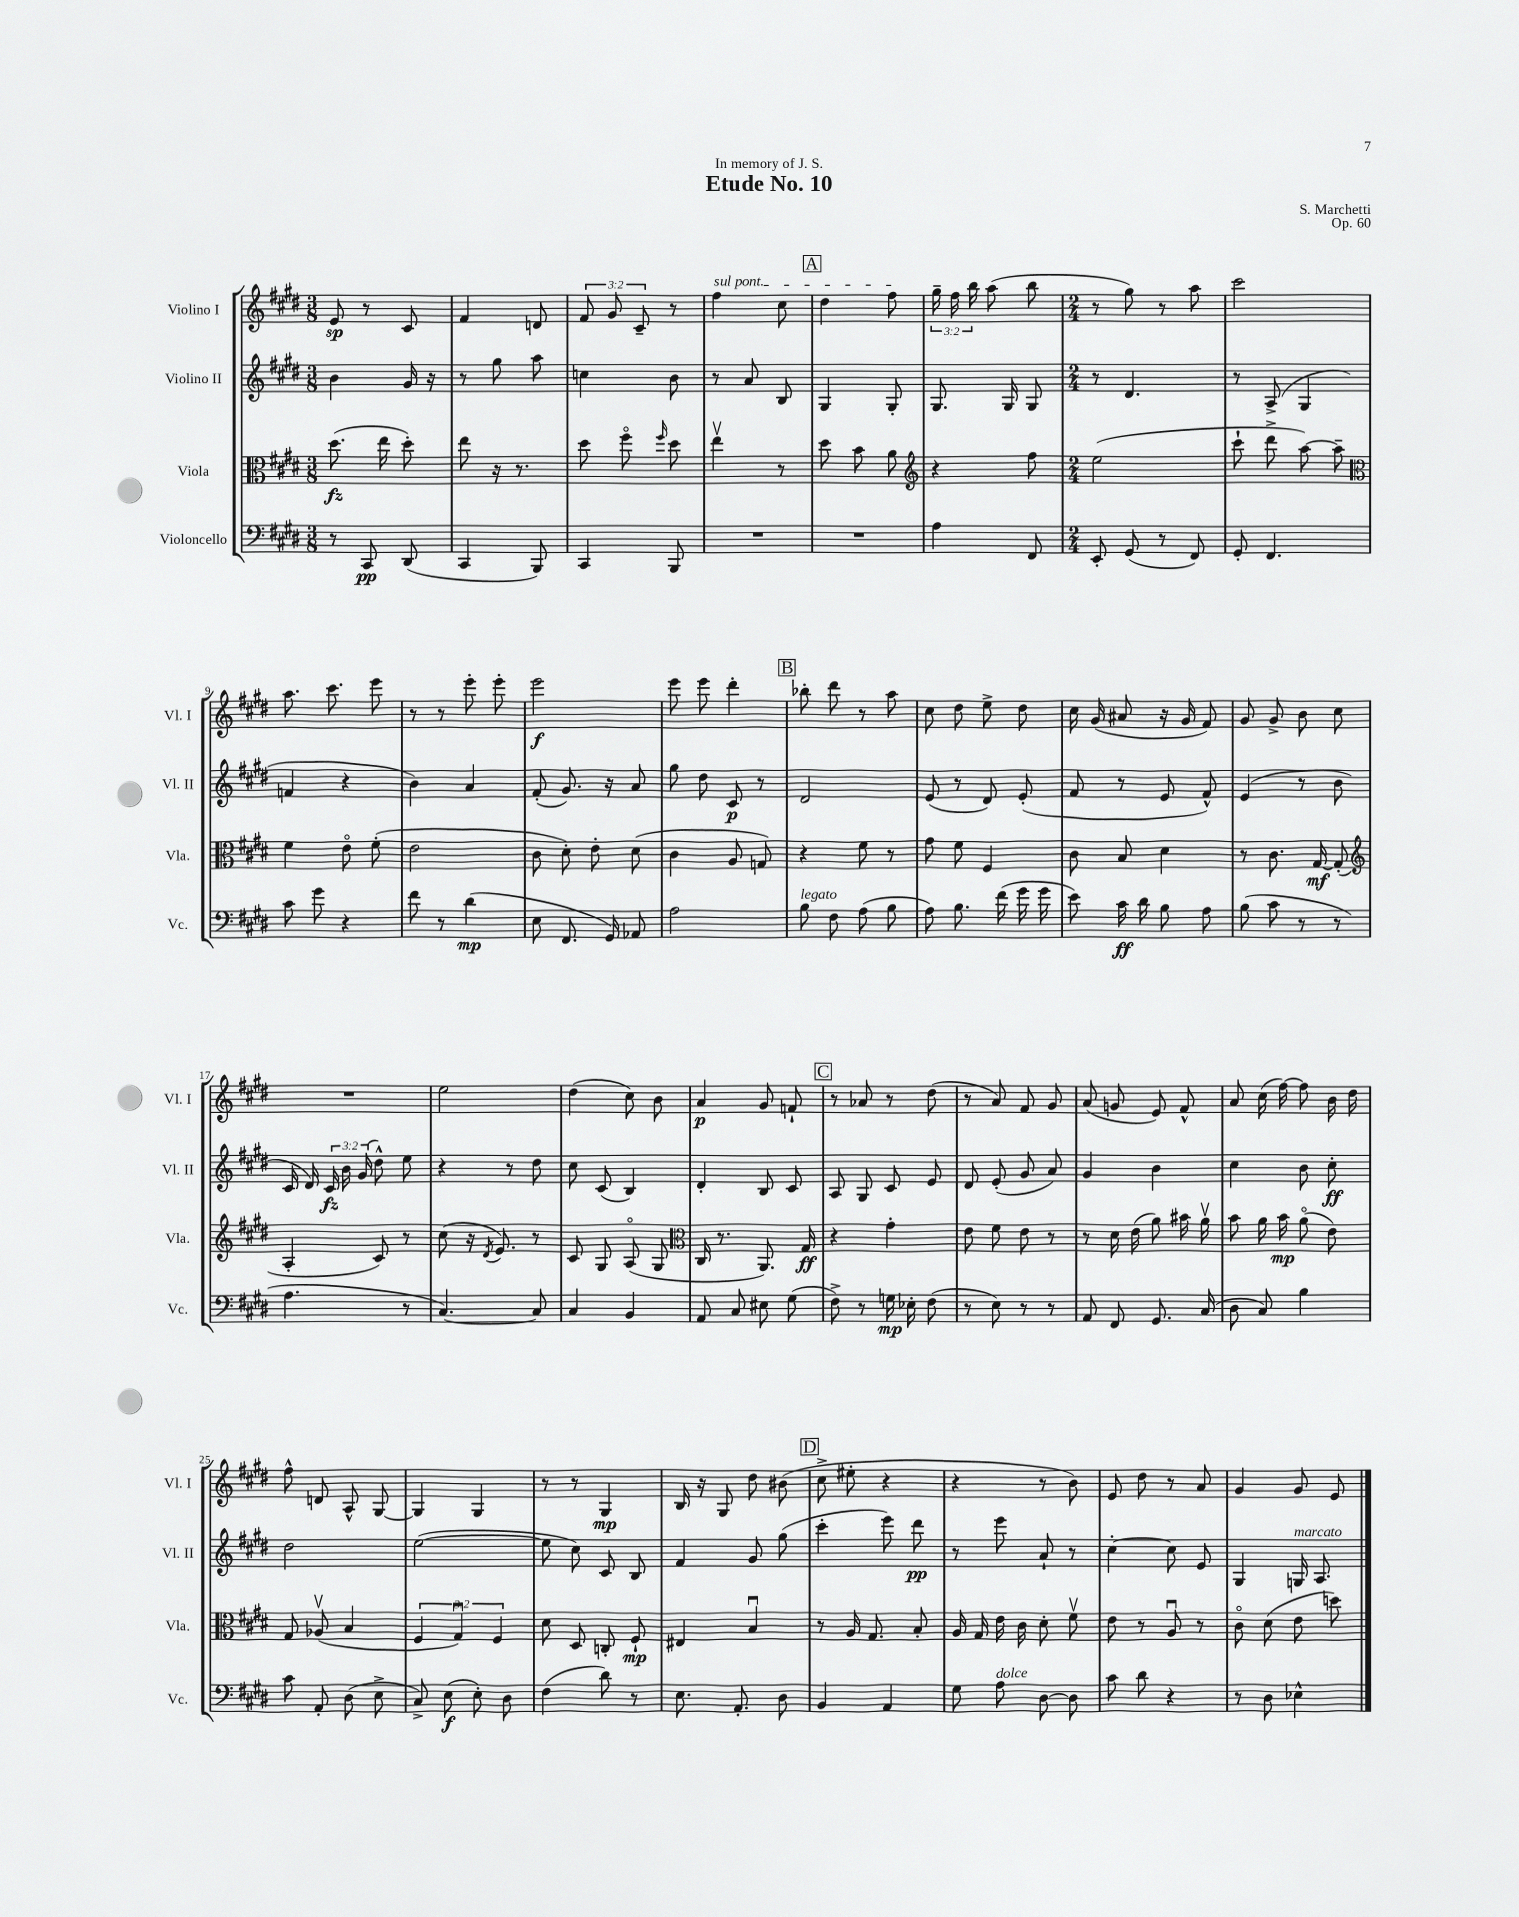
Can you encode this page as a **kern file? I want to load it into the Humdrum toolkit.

**kern	**dynam	**kern	**dynam	**kern	**dynam	**kern	**dynam
*part4	*part4	*part3	*part3	*part2	*part2	*part1	*part1
*staff4	*staff4	*staff3	*staff3	*staff2	*staff2	*staff1	*staff1
*I"Violoncello	*	*I"Viola	*	*I"Violino II	*	*I"Violino I	*
*I'Vc.	*	*I'Vla.	*	*I'Vl. II	*	*I'Vl. I	*
*clefF4	*	*clefC3	*	*clefG2	*	*clefG2	*
*k[f#c#g#d#]	*	*k[f#c#g#d#]	*	*k[f#c#g#d#]	*	*k[f#c#g#d#]	*
*M3/8	*	*M3/8	*	*M3/8	*	*M3/8	*
=1	=1	=1	=1	=1	=1	=1	=1
8r	.	(8.dd#\	fz	4b\	.	8e/	sp
8CC#/	pp	.	.	.	.	8r	.
.	.	16ee\	.	.	.	.	.
(8DD#/	.	8dd#'\)	.	16g#/	.	8c#/	.
.	.	.	.	16r	.	.	.
=2	=2	=2	=2	=2	=2	=2	=2
4CC#/	.	8ee\	.	8r	.	4f#/	.
.	.	16r	.	8gg#\	.	.	.
.	.	8.r	.	.	.	.	.
8BBB/)	.	.	.	8aa\	.	8dn/	.
=3	=3	=3	=3	=3	=3	=3	=3
4CC#/	.	8dd#\	.	4ccn\	.	12f#/	.
.	.	.	.	.	.	12g#/	.
.	.	8ff#\	.	.	.	.	.
.	.	.	.	.	.	12c#~/	.
.	.	16qqff#/	.	.	.	.	.
8BBB/	.	8dd#\	.	8b\	.	8r	.
=4	=4	=4	=4	=4	=4	=4	=4
!	!	!	!	!	!	!LO:TX:a:i:t=sul pont.	!
4.r	.	4eev\	.	8r	.	4ff#\	.
.	.	.	.	8a/	.	.	.
.	.	8r	.	8B/	.	8cc#\	.
!!LO:REH:place=s1:t=A
=5	=5	=5	=5	=5	=5	=5	=5
4.r	.	8dd#\	.	4G#/	.	4dd#\	.
.	.	8b\	.	.	.	.	.
.	.	8a\	.	8G#'/	.	8ff#\	.
=6	=6	=6	=6	=6	=6	=6	=6
*	*	*clefG2	*	*	*	*	*
4A\	.	4r	.	8.G#/	.	24gg#~\	.
.	.	.	.	.	.	24ff#\	.
.	.	.	.	.	.	24bb\	.
.	.	.	.	.	.	(8aa\	.
.	.	.	.	16G#/	.	.	.
8FF#/	.	8ff#\	.	8G#/	.	8bb\	.
=7	=7	=7	=7	=7	=7	=7	=7
*M2/4	*	*M2/4	*	*M2/4	*	*M2/4	*
8EE'/	.	(2ee\	.	8r	.	8r	.
(8GG#/	.	.	.	4.d#/	.	8gg#\)	.
8r	.	.	.	.	.	8r	.
8FF#/)	.	.	.	.	.	8aa\	.
=8	=8	=8	=8	=8	=8	=8	=8
8GG#'/	.	8ccc#`\	.	8r	.	2ccc#\	.
4.FF#/	.	8ddd#^\	.	(8A^/	.	.	.
.	.	[8aa\)	.	4G#/	.	.	.
.	.	8aa~\]	.	.	.	.	.
!!LO:LB:g=z
=9	=9	=9	=9	=9	=9	=9	=9
*	*	*clefC3	*	*	*	*	*
8c#\	.	4f#\	.	4fn/	.	8.aa\	.
8g#\	.	.	.	.	.	.	.
.	.	.	.	.	.	8.ccc#\	.
4r	.	8e\	.	4r	.	.	.
.	.	(8f#'\	.	.	.	8eee\	.
=10	=10	=10	=10	=10	=10	=10	=10
8f#\	.	2e\	.	4b\)	.	8r	.
8r	.	.	.	.	.	8r	.
(4d#\	mp	.	.	4a/	.	8eee'\	.
.	.	.	.	.	.	8eee'\	.
=11	=11	=11	=11	=11	=11	=11	=11
8E\	.	8c#\	.	(8f#'/	.	2eee\	f
8.FF#/	.	8d#'\)	.	8.g#/)	.	.	.
.	.	8e'\	.	.	.	.	.
16GG#/)	.	.	.	16r	.	.	.
8AA-X/	.	(8d#\	.	8a/	.	.	.
=12	=12	=12	=12	=12	=12	=12	=12
2A\	.	4c#\	.	8gg#\	.	8eee\	.
.	.	.	.	8dd#\	.	8eee\	.
.	.	8A/	.	8c#/	p	4ddd#'\	.
.	.	8Gn/)	.	8r	.	.	.
!!LO:REH:place=s1:t=B
=13	=13	=13	=13	=13	=13	=13	=13
!LO:TX:a:i:t=legato	!	!	!	!	!	!	!
8B\	.	4r	.	2d#/	.	8bb-X'\	.
8F#\	.	.	.	.	.	8ddd#\	.
(8A\	.	8f#\	.	.	.	8r	.
8B\	.	8r	.	.	.	8aa\	.
=14	=14	=14	=14	=14	=14	=14	=14
8A\)	.	8g#\	.	(8e/	.	8cc#\	.
8.B\	.	8f#\	.	8r	.	8dd#\	.
.	.	4F#/	.	8d#/)	.	8ee^\	.
(16f#\	.	.	.	.	.	.	.
16g#\	.	.	.	(8e'/	.	8dd#\	.
16g#\	.	.	.	.	.	.	.
=15	=15	=15	=15	=15	=15	=15	=15
8e\)	.	8c#\	.	8f#/	.	16cc#\	.
.	.	.	.	.	.	(16g#/	.
16c#\	ff	8B/	.	8r	.	8a#X/	.
16d#\	.	.	.	.	.	.	.
8B\	.	4d#\	.	8e/	.	16r	.
.	.	.	.	.	.	16g#/	.
8A\	.	.	.	8f#^^/)	.	8f#/)	.
=16	=16	=16	=16	=16	=16	=16	=16
(8B\	.	8r	.	(4e/	.	8g#/	.
8c#\	.	8.c#\	.	.	.	8g#^/	.
8r	.	.	.	8r	.	8b\	.
.	.	[16G#/	mf	.	.	.	.
8r	.	(8G#'/]	.	8b\	.	8cc#\	.
!!LO:LB:g=z
=17	=17	=17	=17	=17	=17	=17	=17
*	*	*clefG2	*	*	*	*	*
4.A\	.	4A'/	.	16c#/	.	2r	.
.	.	.	.	16d#/)	.	.	.
.	.	.	.	24c#/	fz	.	.
.	.	.	.	24b\	.	.	.
.	.	.	.	(24g#/	.	.	.
.	.	8c#/)	.	8dd#^^\)	.	.	.
8r	.	8r	.	8ee\	.	.	.
=18	=18	=18	=18	=18	=18	=18	=18
[4.C#/)	.	(8cc#\	.	4r	.	2ee\	.
.	.	16r	.	.	.	.	.
.	.	8qd#/	.	.	.	.	.
.	.	8.e/)	.	.	.	.	.
.	.	.	.	8r	.	.	.
8C#/]	.	8r	.	8dd#\	.	.	.
=19	=19	=19	=19	=19	=19	=19	=19
4C#/	.	8c#/	.	8cc#\	.	(4dd#\	.
.	.	8G#/	.	(8c#/	.	.	.
4BB/	.	(8A/	.	4B/)	.	8cc#\)	.
.	.	8G#/	.	.	.	8b\	.
=20	=20	=20	=20	=20	=20	=20	=20
*	*	*clefC3	*	*	*	*	*
8AA/	.	16C#/	.	4d#'/	.	4a/	p
.	.	8.r	.	.	.	.	.
8C#/	.	.	.	.	.	.	.
8E#X\	.	8.AA/)	.	8B/	.	8g#/	.
(8G#\	.	.	.	8c#/	.	8fn`/	.
.	.	16G#/	ff	.	.	.	.
!!LO:REH:place=s1:t=C
=21	=21	=21	=21	=21	=21	=21	=21
8F#^\)	.	4r	.	8A/	.	8r	.
8r	.	.	.	8G#/	.	8a-X/	.
16Gn\	mp	4g#'\	.	8c#/	.	8r	.
16E-X'\	.	.	.	.	.	.	.
(8F#\	.	.	.	8e/	.	(8dd#\	.
=22	=22	=22	=22	=22	=22	=22	=22
8r	.	8e\	.	8d#/	.	8r	.
8E\)	.	8f#\	.	(8e'/	.	8a/)	.
8r	.	8e\	.	8g#/	.	8f#/	.
8r	.	8r	.	8a/)	.	8g#/	.
=23	=23	=23	=23	=23	=23	=23	=23
8AA/	.	8r	.	4g#/	.	(8a/	.
8FF#/	.	16d#\	.	.	.	8gn/	.
.	.	(16e\	.	.	.	.	.
8.GG#/	.	8a\)	.	4b\	.	8e/)	.
.	.	16b#X\	.	.	.	8f#^^/	.
(16C#/	.	16av\	.	.	.	.	.
=24	=24	=24	=24	=24	=24	=24	=24
8D#\	.	8b\	.	4cc#\	.	8a/	.
8C#/)	.	16a\	.	.	.	(16cc#\	.
.	.	16b\	mp	.	.	[16ff#\)	.
4B\	.	(8a\	.	8b\	.	8ff#\]	.
.	.	8e\)	.	8cc#'\	ff	16b\	.
.	.	.	.	.	.	16dd#\	.
!!LO:LB:g=z
=25	=25	=25	=25	=25	=25	=25	=25
8c#\	.	8G#/	.	2dd#\	.	8ff#^^\	.
8AA'/	.	(8A-Xv/	.	.	.	8dn/	.
(8D#\	.	4B/	.	.	.	8A^^/	.
8E^\	.	.	.	.	.	[8G#/	.
=26	=26	=26	=26	=26	=26	=26	=26
8C#^/)	.	6F#/	.	([2ee\	.	4G#/]	.
(8E\	f	.	.	.	.	.	.
.	.	6G#u/)	.	.	.	.	.
8E'\)	.	.	.	.	.	4G#/	.
.	.	6F#/	.	.	.	.	.
8D#\	.	.	.	.	.	.	.
=27	=27	=27	=27	=27	=27	=27	=27
(4F#\	.	8d#\	.	8ee\]	.	8r	.
.	.	8D#/	.	8cc#\)	.	8r	.
8d#\)	.	8Cn'/	.	8c#/	.	4G#/	mp
8r	.	8F#`/	mp	8B/	.	.	.
=28	=28	=28	=28	=28	=28	=28	=28
8.E\	.	4E#X/	.	4f#/	.	16B/	.
.	.	.	.	.	.	16r	.
.	.	.	.	.	.	8G#/	.
8.AA'/	.	.	.	.	.	.	.
.	.	4Bu/	.	8g#/	.	8dd#\	.
8D#\	.	.	.	(8gg#\	.	(8b#X\	.
!!LO:REH:place=s1:t=D
=29	=29	=29	=29	=29	=29	=29	=29
4BB/	.	8r	.	4ccc#'\	.	8cc#^\	.
.	.	16A/	.	.	.	8ee#X'\	.
.	.	8.G#/	.	.	.	.	.
4AA/	.	.	.	8eee\)	.	4r	.
.	.	8B'/	.	8ddd#\	pp	.	.
=30	=30	=30	=30	=30	=30	=30	=30
8G#\	.	16A/	.	8r	.	4r	.
.	.	16G#/	.	.	.	.	.
!LO:TX:a:i:t=dolce	!	!	!	!	!	!	!
8A\	.	16e\	.	8eee\	.	.	.
.	.	16c#\	.	.	.	.	.
[8D#\	.	8d#'\	.	8a`/	.	8r	.
8D#\]	.	8f#v\	.	8r	.	8b\)	.
=31	=31	=31	=31	=31	=31	=31	=31
8c#\	.	8e\	.	[4cc#'\	.	8e/	.
8d#\	.	8r	.	.	.	8dd#\	.
4r	.	8Au/	.	8cc#\]	.	8r	.
.	.	8r	.	8e/	.	8a/	.
=32	=32	=32	=32	=32	=32	=32	=32
8r	.	8c#\	.	4G#/	.	4g#/	.
8D#\	.	(8d#\	.	.	.	.	.
!	!	!	!	!LO:TX:a:i:t=marcato	!	!	!
4E-X^^\	.	8e\	.	16Gn/	.	8g#/	.
.	.	.	.	8.A/	.	.	.
.	.	8ddn\)	.	.	.	8e/	.
==	==	==	==	==	==	==	==
*-	*-	*-	*-	*-	*-	*-	*-
